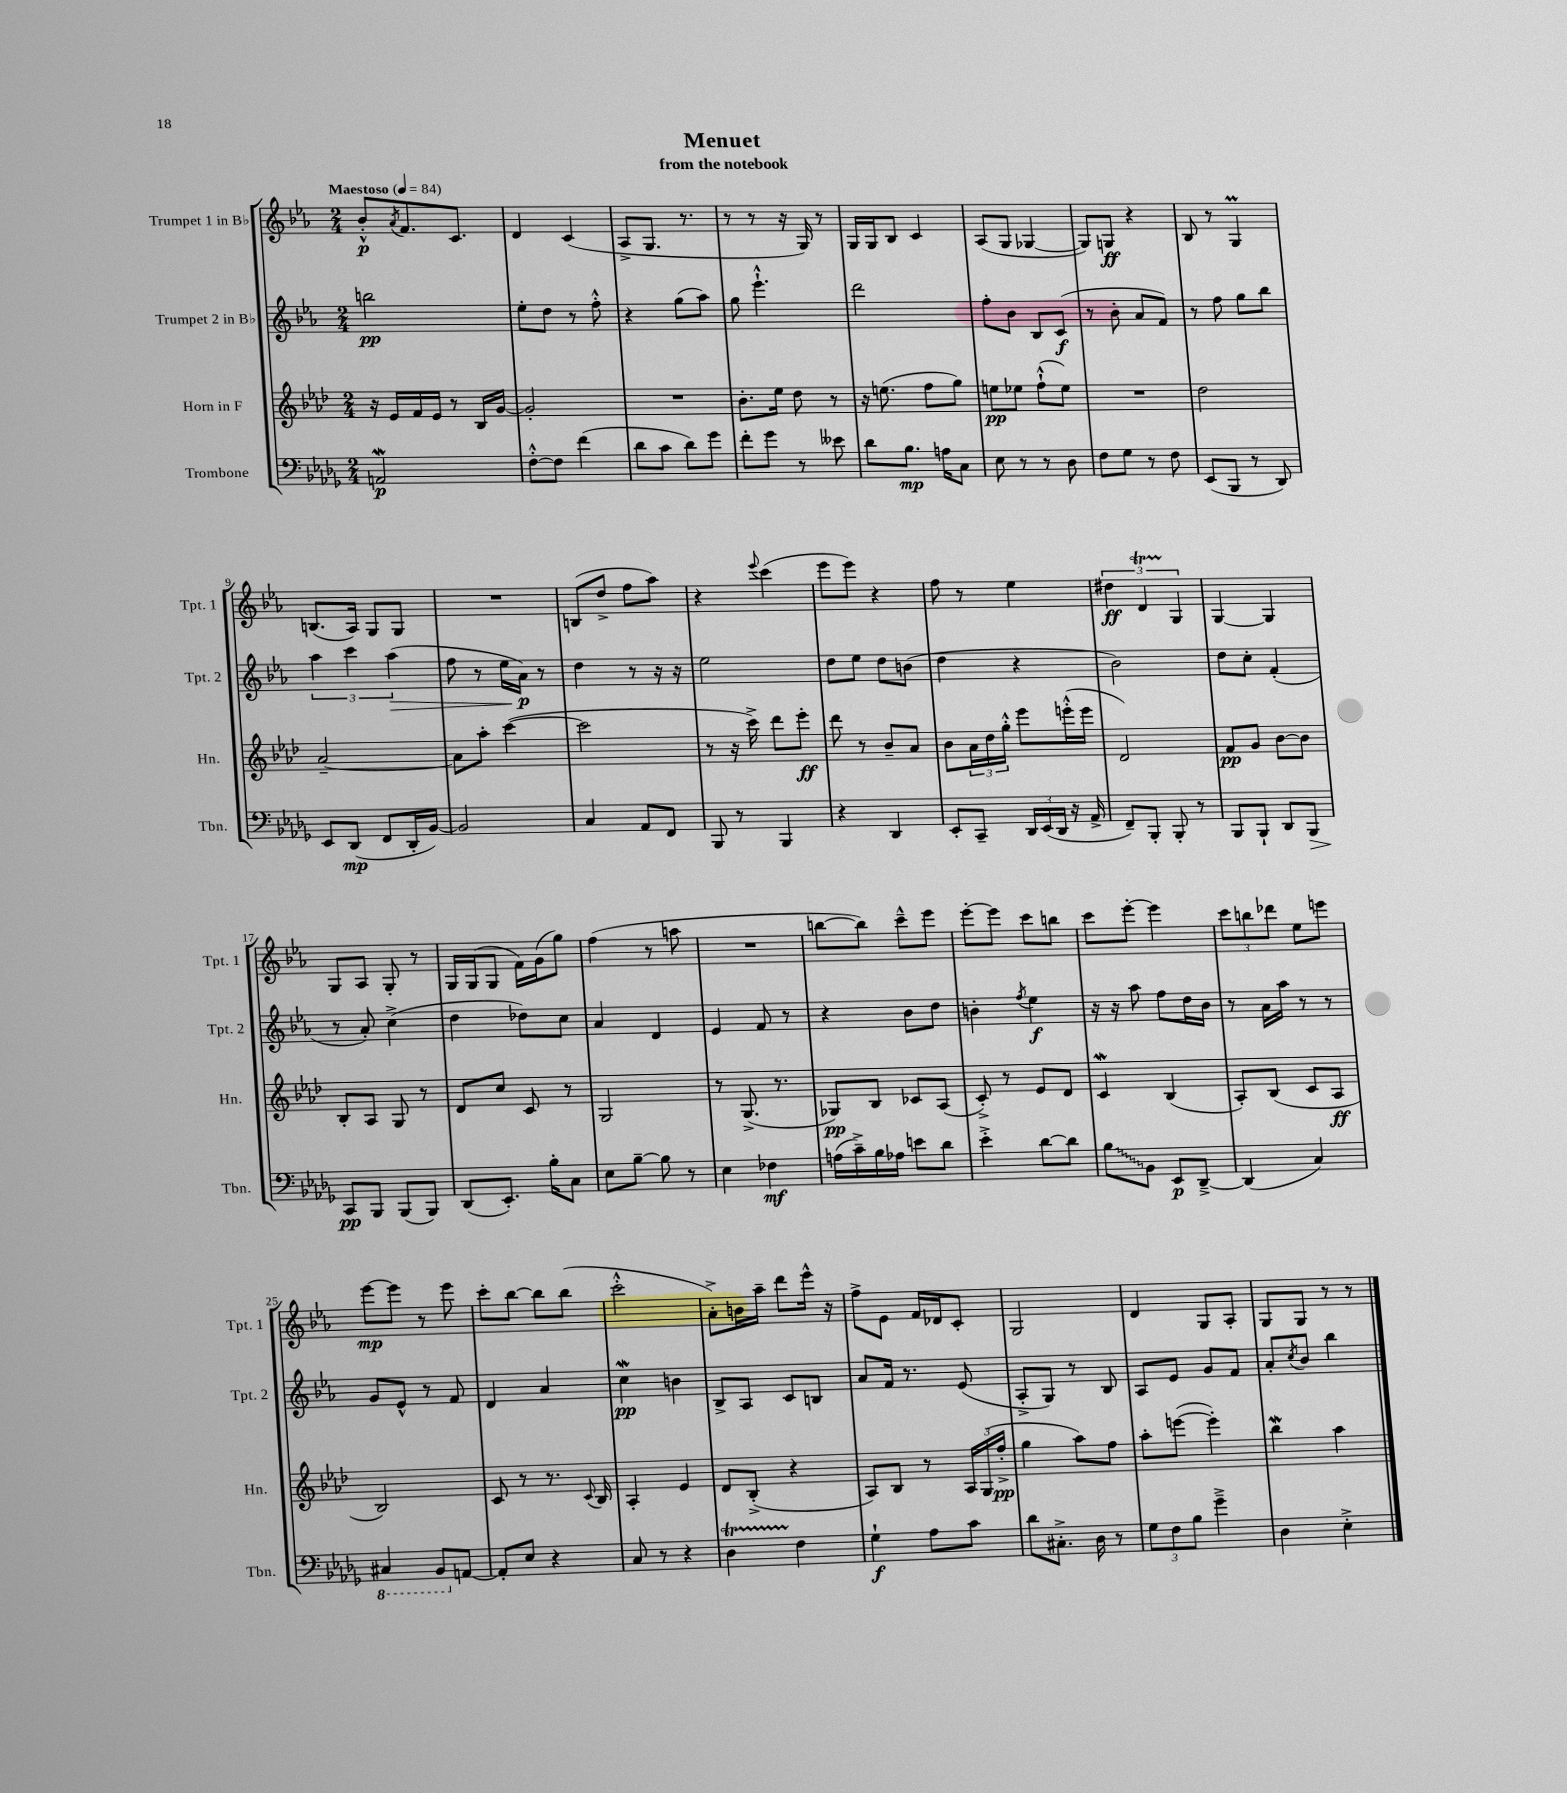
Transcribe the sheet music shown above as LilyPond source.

\header { title = "Menuet" subtitle = "from the notebook" }
<<
\new StaffGroup <<
\new Staff = "s0" \with { instrumentName = "Trumpet 1 in Bb" shortInstrumentName = "Tpt. 1" } {
    \clef treble \key ees \major \numericTimeSignature \time 2/4 \tempo "Maestoso" 4 = 84
    bes'8-.-^\p \acciaccatura { aes'8 } f'8. c'8. |
    d'4 c'4( |
    aes8-> g8. r8. |
    r8 r8 r16 g16) r8 |
    g16 g16 bes8 c'4 |
    aes8( g8 ges4~ |
    ges8) g8\ff r4 |
    bes8 r8 g4\prall |
    b8.( aes16) g8 g8 |
    R2 |
    b8( d''8-> f''8 aes''8) |
    r4 \appoggiatura { ees'''8 } c'''4( |
    ees'''8 ees'''8) r4 |
    f''8 r8 ees''4 |
    \tuplet 3/2 { dis''4\ff d'4\startTrillSpan g4\stopTrillSpan } |
    g4~ g4 |
    g8 aes8 g8-. r8 |
    g16 g16( g8 f'16) g'16( g''8) |
    f''4( r8 a''8 |
    R2 |
    b''8~ b''8) c'''8---^ ees'''8 |
    ees'''8~-. ees'''8 c'''8 b''8 |
    c'''8 ees'''8~-. ees'''4 |
    \tuplet 3/2 { c'''8 b''8 des'''8 } ees''8 e'''8 |
    ees'''8~\mp ees'''8 r8 ees'''8 |
    c'''8-. bes''8~ bes''8 bes''8( |
    c'''2-.-^ |
    aes'8-.->) b'16 aes''16-- d'''8 ees'''16-^ r16 |
    f''8-> ees'8 f'16 des'16 c'8-. |
    g2 |
    d'4 g8 aes8-. |
    g8 g8 r8 r8 \bar "|." |
}
\new Staff = "s1" \with { instrumentName = "Trumpet 2 in Bb" shortInstrumentName = "Tpt. 2" } {
    \clef treble \key ees \major \numericTimeSignature \time 2/4
    b''2\pp |
    ees''8-. d''8 r8 f''8-.-^ |
    r4 g''8( aes''8) |
    g''8 ees'''4.-!-^ |
    d'''2 |
    f''8-. bes'8 bes8 c'8\f( |
    r8 bes'8-. aes'8 f'8) |
    r8 f''8 g''8 bes''8 |
    \tuplet 3/2 { aes''4 c'''4 aes''4\>( } |
    f''8 r8 ees''16\! aes'16\p) r8 |
    d''4 r8 r16 r16 |
    ees''2 |
    d''8 ees''8 d''8 b'8( |
    d''4 r4 |
    bes'2) |
    d''8 c''8-. f'4-.( |
    r8 aes'8-.) c''4->( |
    d''4 des''8) c''8 |
    aes'4 d'4 |
    ees'4 f'8 r8 |
    r4 bes'8 d''8 |
    b'4-. \acciaccatura { f''8 } ees''4\f |
    r16 r16 aes''8 f''8 d''16 bes'16 |
    r8 aes'16 aes''16 r8 r8 |
    g'8 ees'8-^ r8 f'8 |
    d'4 aes'4 |
    c''4\mordent\pp b'4 |
    bes8-> aes8 c'8 b8 |
    aes'8 f'16 r8. ees'8( |
    aes8-.-> g8) r8 bes8 |
    aes8 ees'8 g'8 f'8 |
    aes'8-. \acciaccatura { c''8 } bes'8 bes''4 \bar "|." |
}
\new Staff = "s2" \with { instrumentName = "Horn in F" shortInstrumentName = "Hn." } {
    \clef treble \key aes \major \numericTimeSignature \time 2/4
    r16 ees'16 f'16 ees'16 r8 bes16 g'16~ |
    g'2-. |
    R2 |
    bes'8.-. ees''16 des''8 r8 |
    r16 e''8.( f''8 g''8) |
    e''8\pp ees''8 f''8-!-^( ees''8) |
    R2 |
    des''2 |
    aes'2~-- |
    aes'8 aes''8-. c'''4~( |
    c'''2 |
    r8 r16 c'''16->) des'''8 ees'''8-.\ff |
    des'''8 r8 bes'8-- aes'8 |
    bes'8 \tuplet 3/2 { aes'16 des''16 g''16-.-^ } ees'''8 e'''16-.-^( e'''16 |
    des'2) |
    f'8\pp g'8 bes'8~ bes'8 |
    bes8-. aes8 g8 r8 |
    des'8 c''8 c'8 r8 |
    g2 |
    r8 g8.->( r8. |
    ges8\pp) bes8 ces'8 aes8( |
    c'8-.->) r8 ees'8 des'8 |
    c'4\mordent bes4( |
    aes8-.) bes8( c'8 aes8\ff |
    bes2) |
    c'8 r8 r8. \appoggiatura { c'8 } bes16 |
    aes4-. ees'4 |
    des'8 bes8-.->( r4 |
    aes8) bes8 r8 \tuplet 3/2 { aes16 g16( f''16-.->\pp } |
    g''4 aes''8) f''8 |
    aes''8-. e'''8~( e'''4-.) |
    bes''4\mordent aes''4 \bar "|." |
}
\new Staff = "s3" \with { instrumentName = "Trombone" shortInstrumentName = "Tbn." } {
    \clef bass \key des \major \numericTimeSignature \time 2/4
    a,2\mordent\p |
    f8~-.-^ f8 f'4( |
    des'8 c'8 des'8) ges'8 |
    f'8-. ges'8 r8 eeses'8 |
    des'8 bes8.\mp a16 c8 |
    ees8 r8 r8 des8 |
    f8 ges8 r8 f8 |
    ees,8( bes,,8 r8 des,8) |
    ees,8 des,8\mp( f,8 des,16-. bes,16~) |
    bes,2 |
    c4 aes,8 f,8 |
    bes,,8 r8 bes,,4 |
    r4 des,4 |
    ees,8-. c,8-- \tuplet 3/2 { des,16 ees,16( des,16 } r16 aes,16-> |
    f,8--) bes,,8-. bes,,8-. r8 |
    bes,,8 bes,,8-! des,8 bes,,8\> |
    c,8\pp\! bes,,8 bes,,8( bes,,8) |
    des,8( ees,8.-.) bes16-. c8 |
    ees8 bes8~-- bes8 r8 |
    ees4 fes4\mf |
    a16( c'16--->) bes16 aes16 e'8 des'8 |
    ees'4-.-> des'8~ des'8 |
    \once \override Glissando.style = #'zigzag bes8\glissando bes,8 ees,8\p des,8~---> |
    des,4( c4) |
    \ottava #-1 cis,4 bes,,8 \ottava #0 a,8~ |
    a,8-. ees8 r4 |
    c8 r8 r4 |
    des4\startTrillSpan f4\stopTrillSpan |
    ges4-!\f aes8 c'8 |
    des'8 cis8.-.-> des16 r8 |
    \tuplet 3/2 { ges8 f8 bes8 } ges'4---> |
    des4 ees4-.-> \bar "|." |
}
>>
>>
